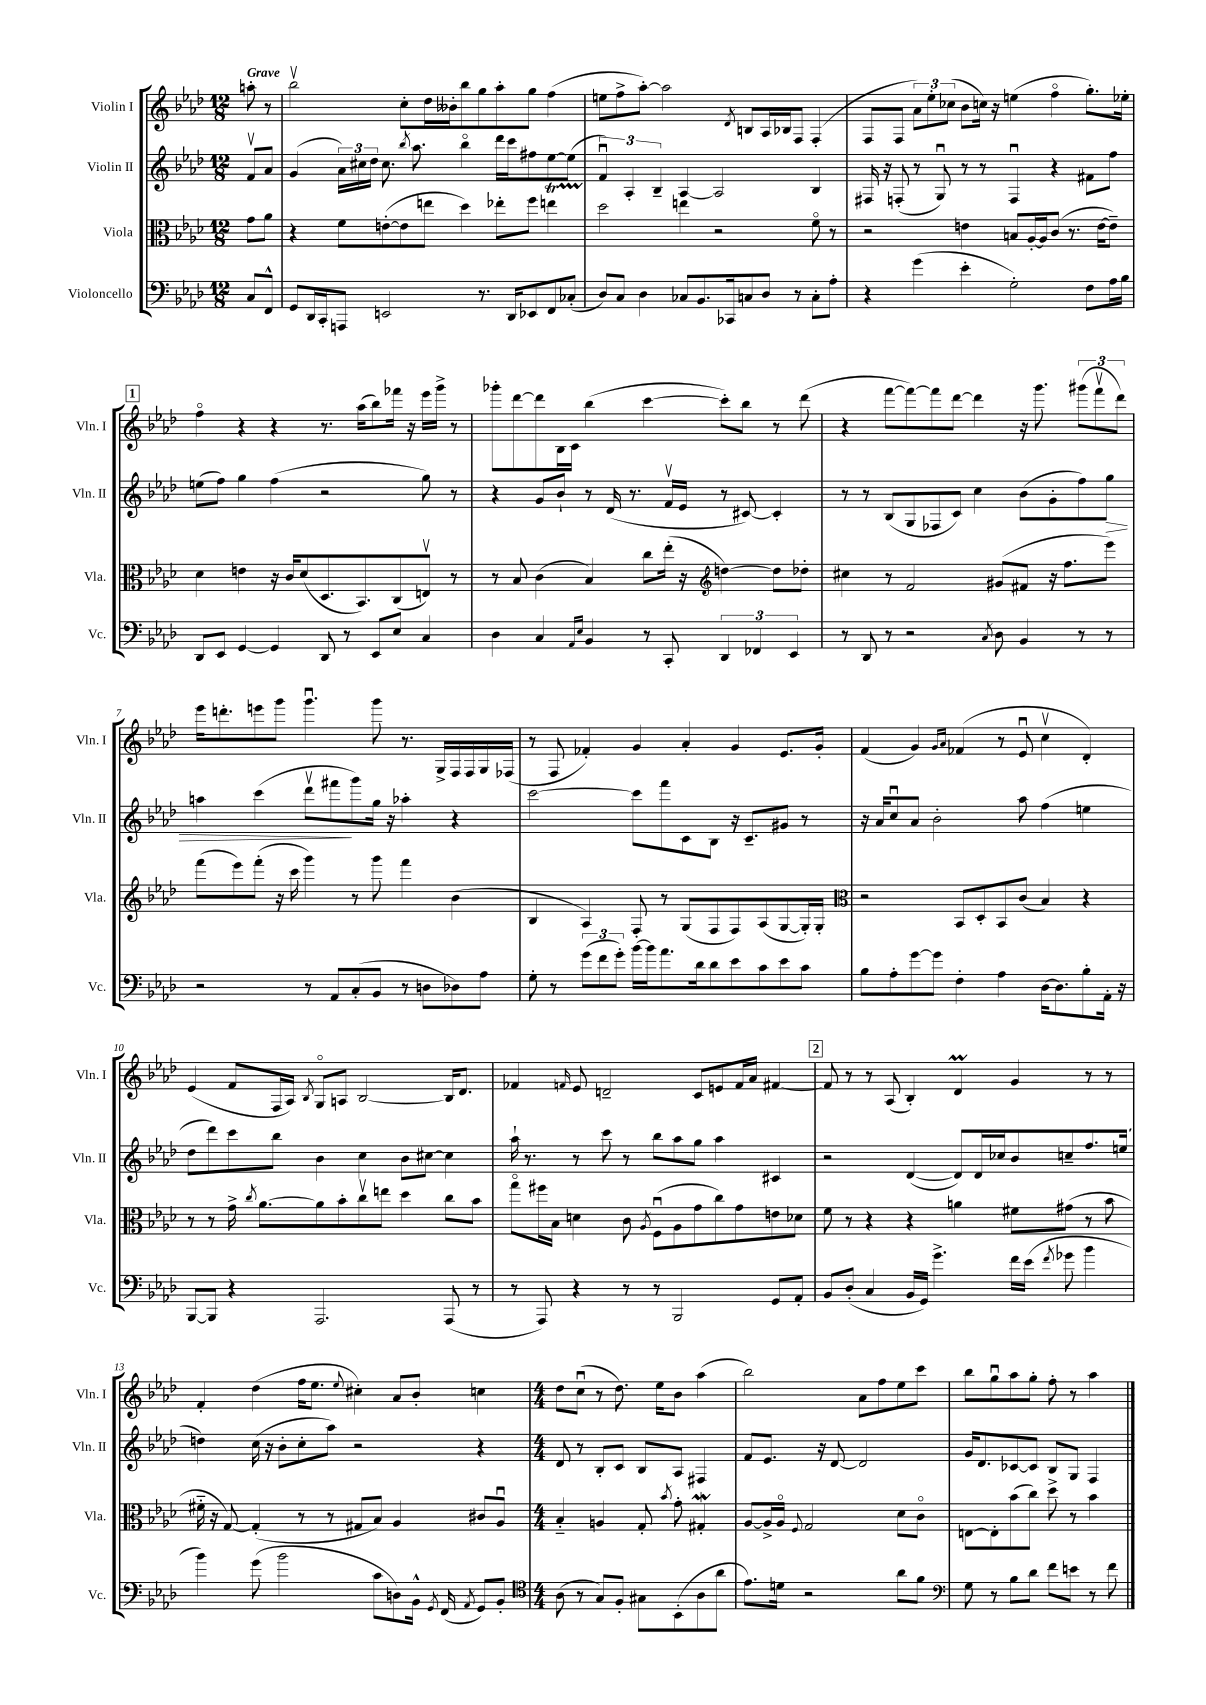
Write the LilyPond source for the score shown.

<<
\new StaffGroup <<
\new Staff = "s0" \with { instrumentName = "Violin I" shortInstrumentName = "Vln. I" } {
    \clef treble \key aes \major \numericTimeSignature \time 12/8 \partial 4 \tempo "Grave"
    \autoBeamOff a''8-. r8 |
    bes''2\upbow c''8[-. des''16 beses'16-. bes''8 g''8 aes''8-. g''8] f''4( |
    e''8[ f''8-> aes''8]~-.) aes''2 \acciaccatura { des'8 } b8[ aes16 bes16 f8] f4-.( |
    f8[ f8] \tuplet 3/2 { aes'8[) ees''8-. ces''8]( } bes'8[ c''16]) r16 e''4( f''4\flageolet g''8.[-.) ees''16]-. |
    \mark \markup { \box "1" } f''4\flageolet r4 r4 r8. aes''16[( bes''8) fes'''16] r16 ees'''16[ g'''16]-> r8 |
    ges'''8[-. des'''8~ des'''8 bes16 c'16] bes''4( c'''4~ c'''8[-.) bes''8] r8 des'''8( |
    r4 f'''8[~ f'''8~) f'''8 des'''8]~ des'''4 r16 g'''8. \tuplet 3/2 { gis'''8[( f'''8\upbow des'''8]) } |
    ees'''16[ d'''8.-. e'''8 g'''8] g'''4.\downbow g'''8 r8. g16[-> f16 f16 g16 fes16]( |
    r8 f8 fes'4-.) g'4 aes'4-. g'4 ees'8.[ g'16]-. |
    f'4( g'4) \grace { g'16[ aes'16] } fes'4( r8 ees'8\downbow c''4\upbow des'4-.) |
    ees'4( f'8[ f16 aes16]) \acciaccatura { bes8 } g8[\flageolet a8] bes2~ bes16[ des'8.] |
    fes'4 \grace { f'16 } ees'8 d'2-- c'8[ e'8 f'16 aes'16] fis'4~ |
    \mark \markup { \box "2" } fis'8 r8 r8 aes8( bes4-.) des'4\prall g'4 r8 r8 |
    f'4-. des''4( f''16[ ees''8.] \appoggiatura { ees''8 } cis''4-.) aes'8[ bes'8]-. c''4 |
    \numericTimeSignature \time 4/4 des''8[ c''8]\downbow( r8 des''8.) ees''16[ bes'8] aes''4( |
    bes''2) aes'8[ f''8 ees''8 c'''8] |
    bes''8[ g''8\downbow aes''8 g''8]-. f''8-. r8 aes''4 \bar "|." |
}
\new Staff = "s1" \with { instrumentName = "Violin II" shortInstrumentName = "Vln. II" } {
    \clef treble \key aes \major \numericTimeSignature \time 12/8 \partial 4
    \autoBeamOff f'8[\upbow aes'8] |
    g'4( \tuplet 3/2 { aes'16[) cis''16 des''16] } cis''8. \acciaccatura { bes''8 } aes''8. bes''4\flageolet des'''16[ c'''16 fis''8 ees''8~ ees''8]( |
    \tuplet 3/2 { f'4\downbow) aes4-. bes4-- } aes4~ aes2 bes4 |
    fis16 r16 f8-.( r8 g8\downbow) r8 r8 f4\downbow r4 fis'8[ f''8] |
    \mark \markup { \box "1" } e''8[( f''8]) g''4 f''4( r2 g''8) r8 |
    r4 g'8[ bes'8]-! r8 des'16( r8. f'16[\upbow ees'16] r8 cis'8~) cis'4-. |
    r8 r8 bes8[( g8 fes8 c'8]) c''4 bes'8[( g'8-. f''8) g''8]\> |
    a''4 c'''4( des'''8[\upbow fis'''8\! g'''8) g''16] r16 aes''4-. r4 |
    c'''2~ c'''8[ f'''8 c'8 bes8] r16 c'8.[-- gis'8] r8 |
    r16 aes'16[ c''8\downbow aes'8] bes'2-. aes''8 f''4( e''4 |
    des''8[ des'''8) c'''8 bes''8] bes'4 c''4 bes'8[ cis''8]~ cis''4 |
    aes''16-! r8. r8 c'''8 r8 bes''8[ aes''8 g''8] aes''4 cis'4 |
    \mark \markup { \box "2" } r2 des'4~( des'8[) des'16 ces''16 bes'8 c''8-- f''8. e''16]( |
    d''4) c''16( r16 bes'8[-. c''8-. aes''8]) r2 r4 |
    \numericTimeSignature \time 4/4 des'8 r8 bes8[-. c'8] bes8[ aes8] fis4 |
    f'8[ ees'8.] r16 des'8~ des'2 |
    g'16[ des'8. ces'8~ ces'8] bes8[ g8] f4 \bar "|." |
}
\new Staff = "s2" \with { instrumentName = "Viola" shortInstrumentName = "Vla." } {
    \clef alto \key aes \major \numericTimeSignature \time 12/8 \partial 4
    \autoBeamOff g'8[ aes'8] |
    r4 f'8[ e'8~-.( e'8 e''8] des''4) ees''8[-. f''8] e''4\startTrillSpan |
    des''2\stopTrillSpan e''4 r2 f'8\flageolet r8 |
    r2 e'4 b8[ aes16~-. aes16 c'8]( r8. e'16[~ e'8]--) |
    \mark \markup { \box "1" } des'4 e'4 r16 c'16[ des'8( des8. bes,8.) c8( e8]\upbow) r8 |
    r8 bes8 c'4( bes4) c''8[ ees''16]-.( r16 \clef treble d''4~) d''8[ des''8]-. |
    cis''4 r8 f'2 gis'8[( fis'8] r16 f''8.[ ees'''8]) |
    f'''8[( ees'''8) f'''8]-.( r16 c'''16 g'''4) r8 g'''8 f'''4 bes'4( |
    bes4 aes4) f8-. r8 g8[( f8 f8) aes8( g8~ g16-.) g16]-. |
    \clef alto r2 bes,8[ des8-. bes,8 c'8]( bes4) r4 |
    r8 r8 g'16-> \acciaccatura { c''8 } aes'8.[~ aes'8 bes'8-. c''8\upbow e''8] des''4 c''8[ bes'8] |
    g''8[\flageolet fis''16 bes16] d'4 c'8 \acciaccatura { aes8 } f8[\downbow( aes8 g'8 c''8) g'8 e'8 des'8] |
    \mark \markup { \box "2" } f'8 r8 r4 r4 a'4 fis'8[ gis'8]( r8 bes'8 |
    fis'16-_ r16 g8~) g4-.( r8 r8 gis8[ bes8]) aes4 cis'8[ aes8]\downbow |
    \numericTimeSignature \time 4/4 bes4-_ a4 g8-. \acciaccatura { bes'8 } g'8-. gis4-.\mordent |
    aes8[~ aes16-> aes16]\flageolet \appoggiatura { f8 } g2 des'8[ c'8]\flageolet |
    e8[~ e8-. bes'8( c''8]) des''8-> r8 bes'4 \bar "|." |
}
\new Staff = "s3" \with { instrumentName = "Violoncello" shortInstrumentName = "Vc." } {
    \clef bass \key aes \major \numericTimeSignature \time 12/8 \partial 4
    \autoBeamOff c8[ f,8]-^ |
    g,8[ des,16 c,16-. a,,8] e,2 r8. des,16[ ees,8 f,8 ces8]-.( |
    des8[) c8] des4 ces8[ bes,8. ces,16 c8 des8] r8 c8[-. aes8]-. |
    r4 g'4( ees'4-. g2-.) f8[ aes16 bes16] |
    \mark \markup { \box "1" } des,8[ ees,8] g,4~ g,4 des,8 r8 ees,8[ ees8] c4 |
    des4 c4 \grace { aes,16[ ees16] } bes,4 r8 c,8-. \tuplet 3/2 { des,4 fes,4 ees,4 } |
    r8 des,8 r8 r2 \acciaccatura { c8 } des8 bes,4 r8 r8 |
    r2 r8 aes,8[ c8-.( bes,8] r8 d8[ des8) aes8] |
    g8-. r8 \tuplet 3/2 { g'8[( f'8 g'8]-.) } bes'16[~ bes'16 aes'8. des'16 des'8 ees'8 c'8 ees'8 c'8] |
    bes8[ aes8-. g'8~ g'8] f4-. aes4 des16[~ des8. bes8-. aes,16]-. r16 |
    bes,,8[~ bes,,8] r4 aes,,2. aes,,8( r8 |
    r8 aes,,8) r4 r8 r8 bes,,2 g,8[ aes,8]-. |
    \mark \markup { \box "2" } bes,8[ des8]-.( c4 bes,16[ g,16]) g'4.-> f'16[ ees'16]( \acciaccatura { f'8 } ges'8 bes'4 |
    bes'4) g'8( bes'2 c'8[ d8) bes,16]-^ \acciaccatura { g,8 } f,16( \acciaccatura { aes,8 } g,8[) bes,8]-. |
    \numericTimeSignature \time 4/4 \clef tenor aes8( r8 g8[) f8]-. gis8[ bes,8-.( aes8 aes'8] |
    ees'8.[) d'16] r2 aes'8[ f'8] |
    \clef bass g8 r8 bes8[ des'8] f'8[ e'8] r8 f'8 \bar "|." |
}
>>
>>
